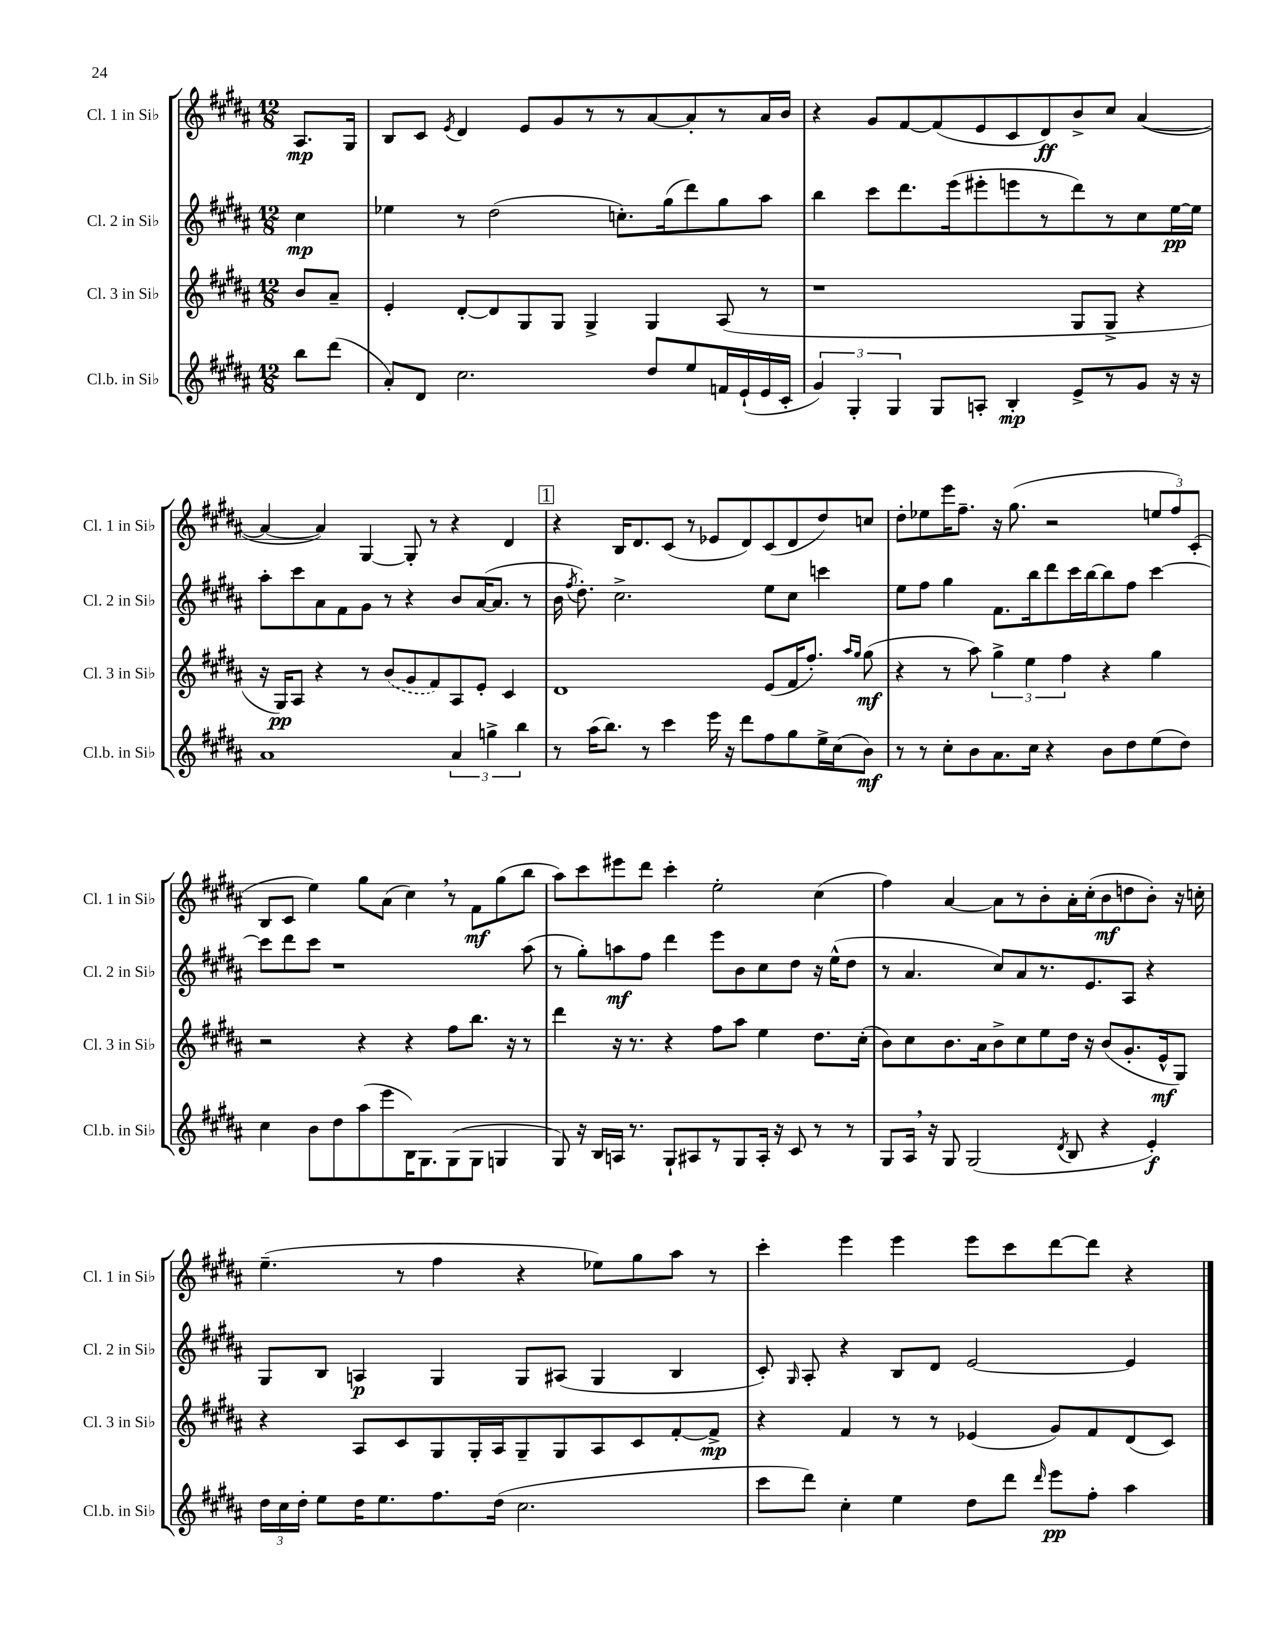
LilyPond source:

<<
\new StaffGroup <<
\new Staff = "s0" \with { instrumentName = "Cl. 1 in Sib" shortInstrumentName = "Cl. 1 in Sib" } {
    \clef treble \key b \major \numericTimeSignature \time 12/8 \partial 4
    \autoBeamOff ais8.[\mp gis16] |
    b8[ cis'8] \acciaccatura { e'8 } dis'4 e'8[ gis'8 r8 r8 ais'8~ ais'8-. r8 ais'16 b'16] |
    r4 gis'8[ fis'8~ fis'8( e'8 cis'8 dis'8\ff) b'8-> cis''8] ais'4~( |
    ais'4~ ais'4) gis4~ gis8-. r8 r4 dis'4 |
    \mark \markup { \box "1" } r4 b16[ dis'8. cis'8]( r8 ees'8[ dis'8) cis'8( dis'8 dis''8) c''8] |
    dis''8[-. ees''8 e'''16 fis''8.]-- r16 gis''8.( r2 \tuplet 3/2 { e''8[ fis''8) cis'8]-.( } |
    b8[ cis'8] e''4) gis''8[ ais'8]( cis''4) \breathe r8 fis'8[\mf gis''8( b''8] |
    ais''8[) cis'''8 eis'''8 dis'''8] cis'''4-. e''2-. cis''4( |
    fis''4) ais'4~ ais'8[ r8 b'8-. ais'16-. cis''16-.( b'8\mf d''8 b'8]-.) r16 c''16-. |
    e''4.--( r8 fis''4 r4 ees''8[) gis''8 ais''8] r8 |
    cis'''4-. e'''4 e'''4 e'''8[ cis'''8 dis'''8~ dis'''8] r4 \bar "|." |
}
\new Staff = "s1" \with { instrumentName = "Cl. 2 in Sib" shortInstrumentName = "Cl. 2 in Sib" } {
    \clef treble \key b \major \numericTimeSignature \time 12/8 \partial 4
    \autoBeamOff cis''4\mp |
    ees''4 r8 dis''2( c''8.[-.) gis''16( dis'''8) gis''8 ais''8] |
    b''4 cis'''8[ dis'''8. e'''16( eis'''8-. e'''8 r8 dis'''8) r8 cis''8 e''16~\pp e''16] |
    ais''8[-. cis'''8 ais'8 fis'8 gis'8] r8 r4 b'8[ ais'16~( ais'8.] r8 |
    \mark \markup { \box "1" } b'16 \acciaccatura { fis''8 } dis''8.-.) cis''2.-> e''8[ cis''8] c'''4 |
    e''8[ fis''8] gis''4 fis'8.[ b''16 dis'''8 cis'''16 b''16~ b''8 fis''8] cis'''4~ |
    cis'''8[ dis'''8 cis'''8] r1 ais''8( |
    r8 gis''8[-.) a''8\mf fis''8] dis'''4 e'''8[ b'8 cis''8 dis''8] r16 e''16[-^( dis''8] |
    r8 ais'4. cis''8[) ais'8 r8. e'8. ais8] r4 |
    gis8[ b8] a4\p gis4 gis8[ ais8]( gis4 b4 |
    cis'8-.) \grace { gis16 } ais8-. r4 b8[ dis'8] e'2~ e'4 \bar "|." |
}
\new Staff = "s2" \with { instrumentName = "Cl. 3 in Sib" shortInstrumentName = "Cl. 3 in Sib" } {
    \clef treble \key b \major \numericTimeSignature \time 12/8 \partial 4
    \autoBeamOff b'8[ ais'8]-- |
    e'4-. dis'8[~-. dis'8 gis8 gis8] gis4-> gis4 ais8( r8 |
    r1 gis8[ gis8]-> r4 |
    r16 gis16[\pp) ais8] r4 r8 \once \slurDashed b'8[( gis'8 fis'8) ais8 e'8]-. cis'4 |
    \mark \markup { \box "1" } dis'1 e'8[( fis'16 fis''8.]-.) \grace { ais''16[ gis''16] } gis''8\mf( |
    r4 r8 ais''8) \tuplet 3/2 { gis''4-> e''4 fis''4 } r4 gis''4 |
    r2 r4 r4 fis''8[ b''8.] r16 r8 |
    dis'''4 r16 r8. r4 fis''8[ ais''8] e''4 dis''8.[ cis''16]-.( |
    b'8[) cis''8 b'8. ais'16 b'8-> cis''8 e''8 dis''16] r16 b'8[( gis'8.-. e'16-^\mf gis8]) |
    r4 ais8[ cis'8 gis8 gis16-. ais16 gis8-- gis8 ais8 cis'8 fis'8~-. fis'8]->\mp |
    r4 fis'4 r8 r8 ees'4( gis'8[) fis'8 dis'8( cis'8]) \bar "|." |
}
\new Staff = "s3" \with { instrumentName = "Cl.b. in Sib" shortInstrumentName = "Cl.b. in Sib" } {
    \clef treble \key b \major \numericTimeSignature \time 12/8 \partial 4
    \autoBeamOff b''8[ dis'''8]( |
    ais'8[-.) dis'8] cis''2. dis''8[ e''8 f'16 e'16-!( e'16 cis'16]-. |
    \tuplet 3/2 { gis'4) gis4-. gis4 } gis8[ a8]-. b4-.\mp e'8[-> r8 gis'8] r16 r16 |
    ais'1 \tuplet 3/2 { ais'4 g''4-> b''4 } |
    \mark \markup { \box "1" } r8 ais''16[( b''8.]) r8 cis'''4 e'''16 r16 dis'''8[ fis''8 gis''8 e''16-> cis''16( b'8]\mf) |
    r8 r8 cis''8[-. b'8 ais'8. cis''16] r4 b'8[ dis''8 e''8( dis''8]) |
    cis''4 b'8[ dis''8 ais''8( e'''8 b16) gis8. gis8( gis8] g4 |
    gis8) r16 b16[ a16] r8. gis8[-! ais8 r8 gis8 ais16]-. r16 cis'8 r8 r8 |
    gis8[ ais16] \breathe r16 gis8 gis2( \acciaccatura { dis'8 } b8 r4 e'4-.\f) |
    \tuplet 3/2 { dis''16[ cis''16 dis''16]-. } e''8[ dis''16 e''8. fis''8. dis''16]( cis''2. |
    cis'''8[ dis'''8]) cis''4-. e''4 dis''8[ dis'''8] \grace { dis'''16 } e'''8[\pp fis''8]-. ais''4 \bar "|." |
}
>>
>>
\layout { \context { \Score \remove "Bar_number_engraver" } }
